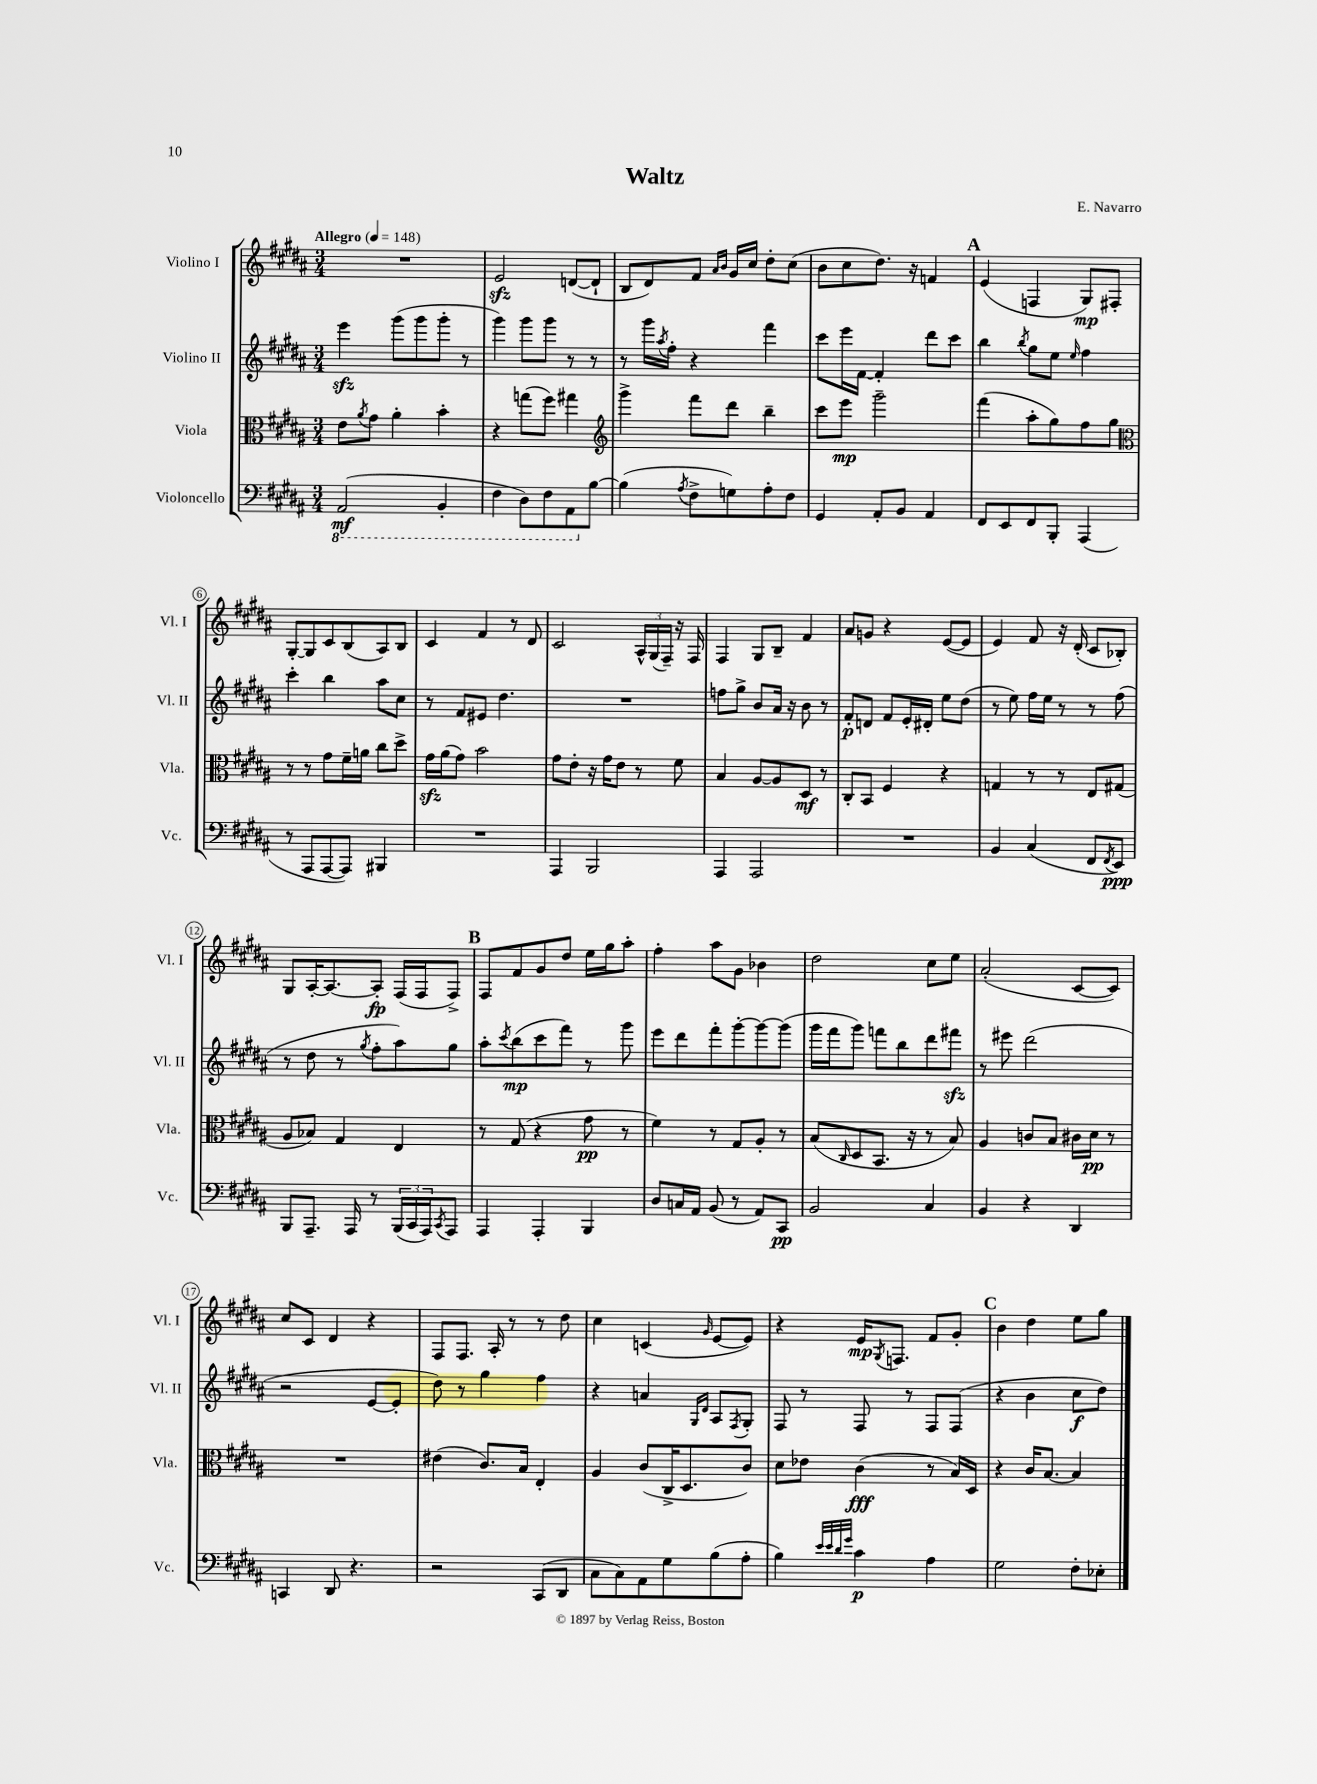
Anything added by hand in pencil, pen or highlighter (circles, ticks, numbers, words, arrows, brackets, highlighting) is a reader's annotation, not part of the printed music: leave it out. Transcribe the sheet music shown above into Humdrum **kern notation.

**kern	**kern	**kern	**kern
*staff4	*staff3	*staff2	*staff1
*clefF4	*clefC3	*clefG2	*clefG2
*k[f#c#g#d#a#]	*k[f#c#g#d#a#]	*k[f#c#g#d#a#]	*k[f#c#g#d#a#]
*M3/4	*M3/4	*M3/4	*M3/4
*MM148	*MM148	*MM148	*MM148
(2AAA#	8e	4eee	2.r
.	8qa#	.	.
.	8g#	.	.
.	4a#'	(8ggg#	.
.	.	8ggg#	.
4BBB'	4b'	8ggg#'	.
.	.	8r	.
=	=	=	=
4FF#	4r	4ggg#)	2e
8DD#)	(8gg	8ggg#	.
8FF#	8ff#)	8ggg#	.
8AAA#	4gg#	8r	([8d
[8B	.	8r	8d`]
=	=	=	=
*	*clefG2	*	*
(4B]	4ggg#^	8r	8B
.	.	16ggg#	8d#)
.	.	8qaa#	.
.	.	16ff#'	.
8qA#	.	.	.
8F#^	8fff#	4r	8f#
.	.	.	16qqa#
.	.	.	16qqb
8G)	8ddd#	.	16g#
.	.	.	16cc#
8A#'	4bb~	4fff#	8dd#'
8F#	.	.	(8cc#
=	=	=	=
4GG#	8ccc#	8ccc#	8b
.	8eee	16eee	8cc#
.	.	[16f#	.
8AA#'	2ggg#~	4f#']	8.dd#)
8BB	.	.	.
.	.	.	16r
4AA#	.	8ddd#	4f
.	.	8ccc#	.
=	=	=	=
8FF#	(4fff#	4bb	(4e
8EE	.	.	.
.	.	8qbb	.
8FF#	8aa#'	8gg#	4F
8BBB'	8gg#)	8ee	.
.	.	16qqee	.
(4AAA#	8ff#	4ff#	8G#)
.	8gg#	.	8F#'
=	=	=	=
*	*clefC3	*	*
8r	8r	4ccc#'	[8G#'
8AAA#	8r	.	8G#]
[8AAA#	8g#	4bb	8c#
8AAA#])	16f#~	.	(8B
.	16a	.	.
4BBB#	8cc#	8aa#	8A#)
.	8dd#^	8cc#	8B
=	=	=	=
2.r	16g#	8r	4c#
.	(16a#	.	.
.	8g#)	8f#	.
.	2b	8e#	4f#
.	.	4.dd#	.
.	.	.	8r
.	.	.	8d#
=	=	=	=
4AAA#	8g#	2.r	2c#
.	8e'	.	.
2BBB	16r	.	.
.	16g#	.	.
.	8e	.	.
.	8r	.	24A#^^
.	.	.	(24G#
.	.	.	24F#~)
.	8f#	.	16r
.	.	.	16F#
=	=	=	=
4AAA#	4B	8ff	4F#
.	.	8gg#^	.
2AAA#	[8A#	8b	8G#
.	8A#]	16a#	8B~
.	.	16r	.
.	8D#	8b	4f#
.	8r	8r	.
=	=	=	=
2.r	8C#'	8f#'	8a#
.	8BB	8d	8g
.	4F#	8f#	4r
.	.	16e'	.
.	.	16d#'	.
.	4r	8ee	([8e
.	.	(8dd#	8e]
=	=	=	=
4BB	4G	8r	4e)
.	.	8ee)	.
(4C#	8r	16ff#	8f#
.	.	16ee	.
.	8r	8r	16r
.	.	.	(16d#'
8FF#	8E	8r	8c#
8qFF#	.	.	.
8EE)	(8G#	(8ff#	8B-')
=	=	=	=
8BBB	8A#	8r	8G#
8.AAA#~	8B-)	8dd#	[16A#'
.	.	.	8.A#_
.	4G#	8r	.
16AAA#	.	.	.
.	.	8qgg#	.
8r	.	8ff#'	8A#']
(24BBB	4E	8aa#)	(16F#
24CC#	.	.	.
.	.	.	16F#
24AAA#)	.	.	.
8qCC#	.	.	.
8AAA#	.	8gg#	8F#^)
=	=	=	=
4AAA#	8r	8aa#'	8F#
.	.	8qccc#	.
.	(8G#	(8bb	8f#
4AAA#'	4r	8ccc#	8g#
.	.	8fff#)	8dd#
4BBB	8g#	8r	16ee
.	.	.	16gg#
.	8r	8ggg#	8aa#'
=	=	=	=
8D#	4f#)	8eee	4ff#'
16C	.	8ddd#	.
16AA#	.	.	.
(8BB	8r	8fff#'	8aa#
8r	8G#	[8ggg#'	8g#
8AA#)	8A#'	8ggg#_	4b-
8CC#	8r	(8ggg#]	.
=	=	=	=
2BB	(8B	16ggg#	2dd#
.	.	16fff#	.
.	16qqC#	.	.
.	8D#	8ggg#)	.
.	8.BB	8fff	.
.	.	8bb	.
.	16r	.	.
4C#	8r	8ddd#	8cc#
.	8B)	8fff#	8ee
=	=	=	=
4BB	4A#	8r	(2a#'
.	.	8eee#	.
4r	8c	(2ddd#	.
.	8B	.	.
4DD#	16c#	.	[8c#
.	16d#	.	.
.	8r	.	8c#])
=	=	=	=
4CC	2.r	2r	8cc#
.	.	.	8c#
8DD#	.	.	4d#
4.r	.	.	.
.	.	[8e	4r
.	.	8e']	.
=	=	=	=
2r	(4e#	8dd#)	8F#
.	.	8r	8.F#
.	8.c#)	4gg#	.
.	.	.	16A#'
.	.	.	8r
.	16B	.	.
(8CC#	4E'	4ff#	8r
8DD#	.	.	8dd#
=	=	=	=
8C#	4A#	4r	4cc#
8C#)	.	.	.
8AA#	(8c#	4a	(4c
8G#	16C#^	.	.
.	8.D#	.	.
.	.	16qqG#	.
.	.	16qqd#	16qqg#
(8B	.	8A#	[8e
.	.	8qF#	.
8A#'	8c#)	8G#'	8e])
=	=	=	=
4B)	8d#	8F#	4r
.	8e-	8r	.
32qqe	.	.	.
32qqe	.	.	.
32qqd#	.	.	.
32qqg#	.	.	.
4c#	(4c#	8F#	16e
.	.	.	8qG#
.	.	.	8.F
.	.	8r	.
4A#	8r	8F#	8f#
.	16B)	(8F#	8g#'
.	16D#	.	.
=	=	=	=
2G#	4r	4r	4b
.	16c#	4b	4dd#
.	[8.B	.	.
8F#'	4B]	8cc#	8ee
8E-'	.	8dd#)	8gg#
==	==	==	==
*-	*-	*-	*-
